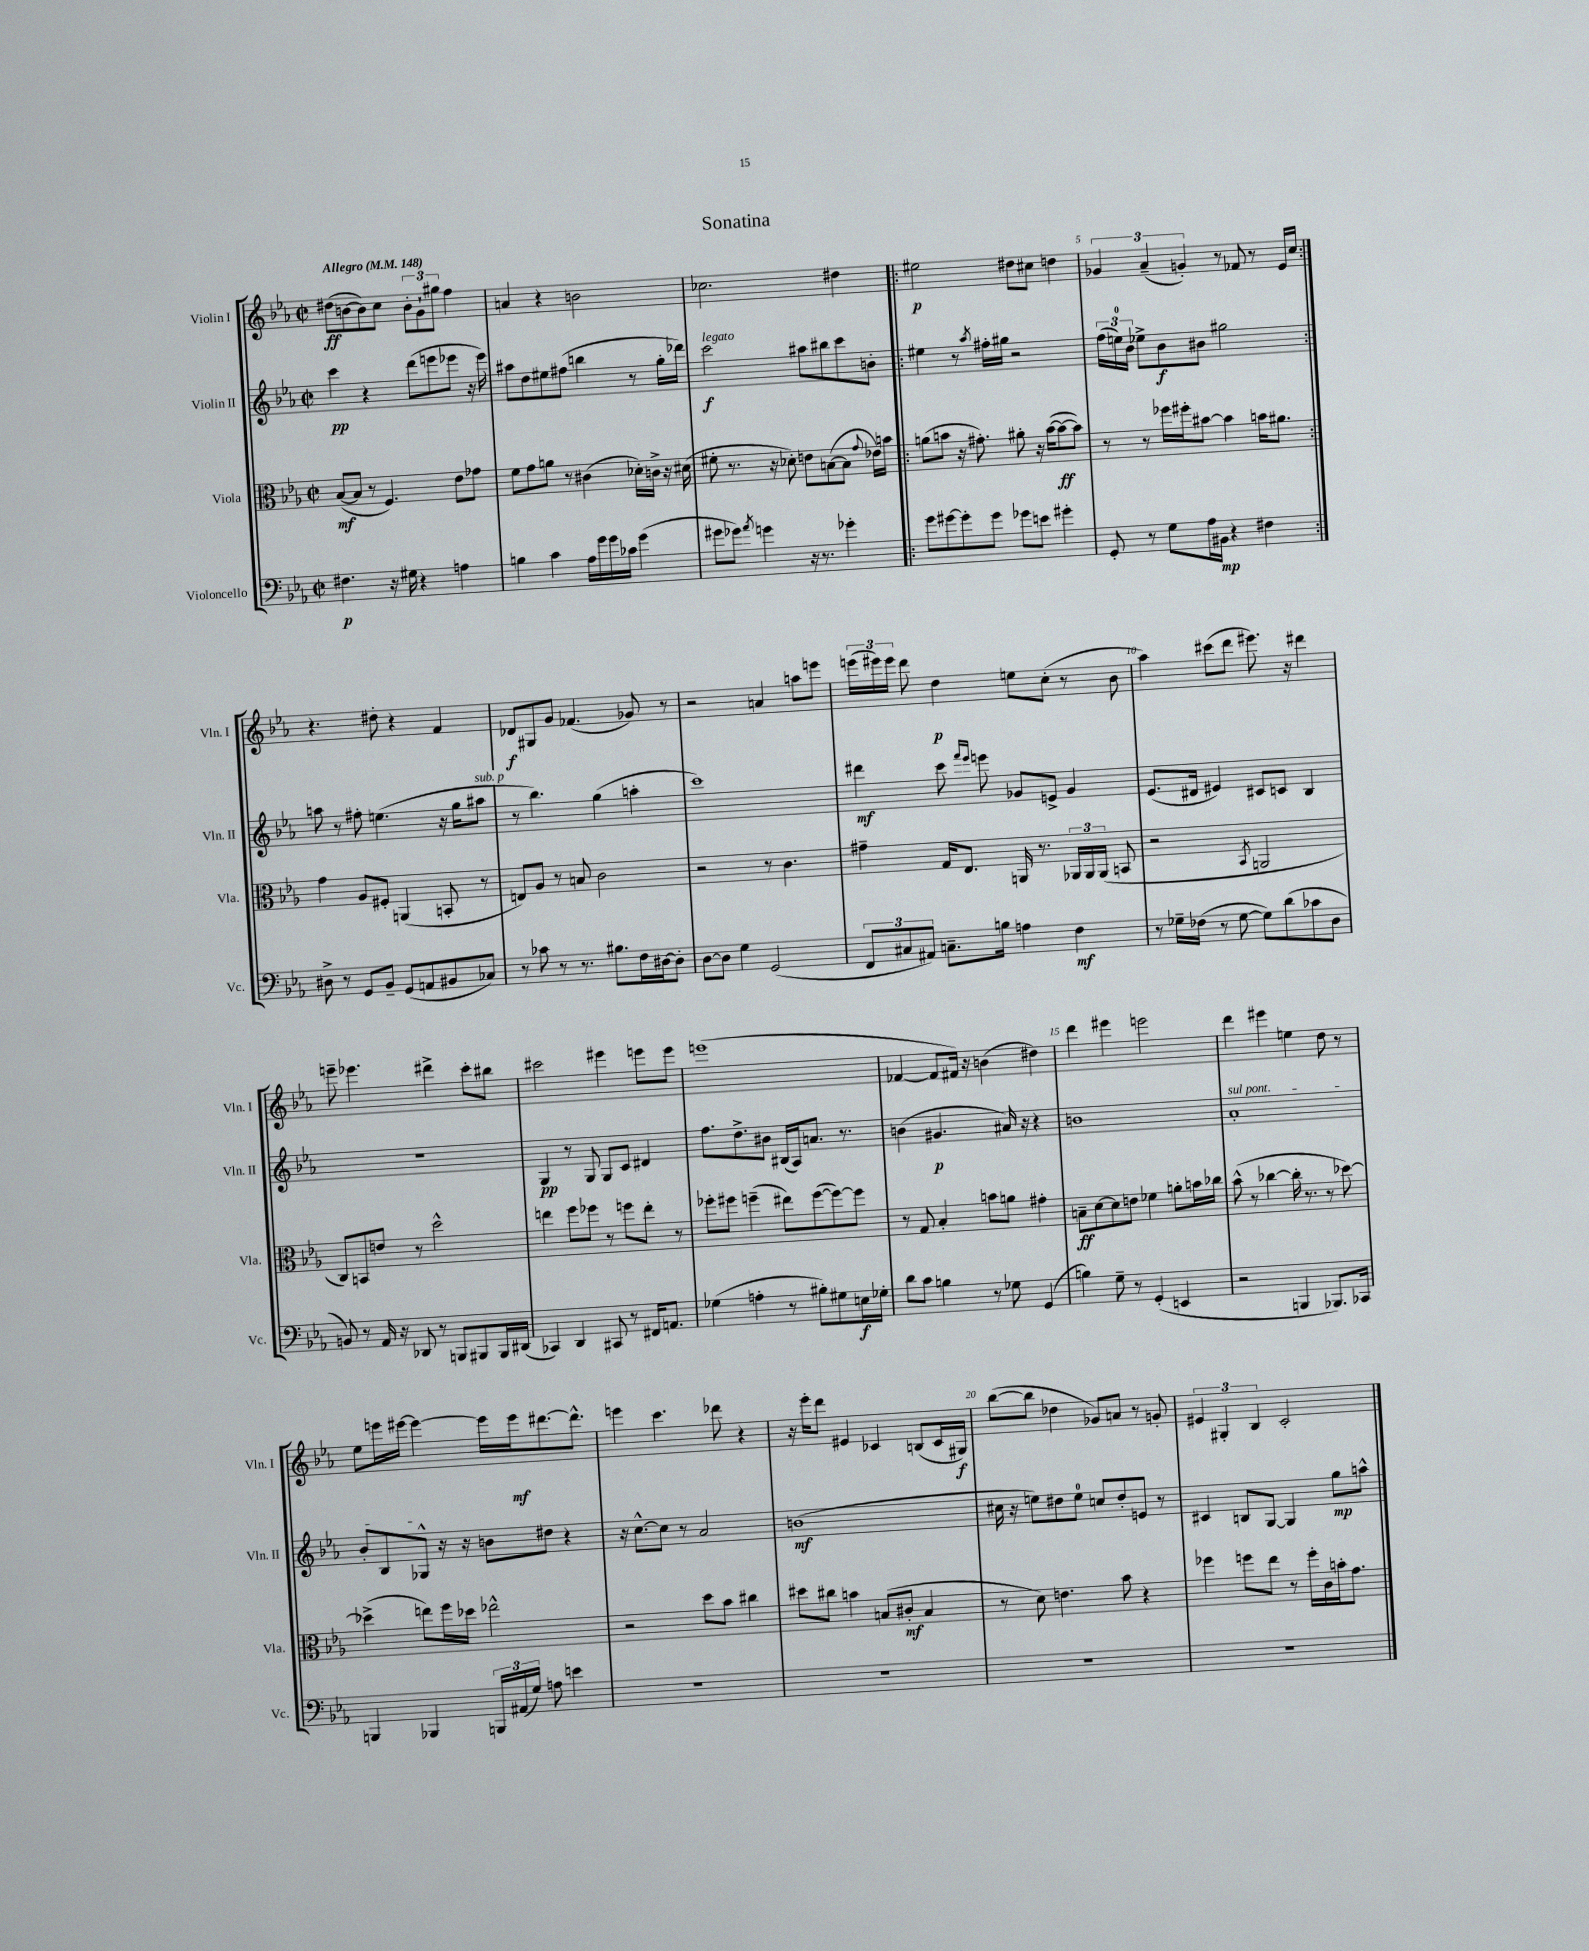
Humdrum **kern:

**kern	**kern	**kern	**kern
*staff4	*staff3	*staff2	*staff1
*clefF4	*clefC3	*clefG2	*clefG2
*k[b-e-a-]	*k[b-e-a-]	*k[b-e-a-]	*k[b-e-a-]
*M2/2	*M2/2	*M2/2	*M2/2
*met(c|)	*met(c|)	*met(c|)	*met(c|)
*MM148	*MM148	*MM148	*MM148
4.F#	([8B-	4ccc	(8dd#
.	8B-]	.	[8b
.	8r	4r	8b])
16r	4.F)	.	8cc
16G#	.	.	.
4r	.	(8ddd	12b'
.	.	.	12g`
.	.	8eee	.
.	.	.	12gg#
4A	8e-	8eee-	4ff
.	8g-	16r	.
.	.	16eee-)	.
=	=	=	=
4B	8f	8aa#	4a
.	8g	8dd	.
4c	8a	8ee#	4r
.	8r	(8ff#	.
16A-	(4c#	4bb	2b
16g	.	.	.
16g	.	.	.
16c-	.	.	.
(4g	16d-')	8r	.
.	16c^	.	.
.	16r	16gg'	.
.	(16d#	16ddd-)	.
=	=	=	=
8g#	8f#'	2ccc	2.cc-
8g-)	8.r	.	.
8qa-	.	.	.
4g	.	.	.
.	16r	.	.
.	8d-')	.	.
16r	8e	8aa#	.
8.r	.	.	.
.	([8B	8bb#	.
4g-'	8B]	8ccc	4dd#
.	8qqg	.	.
.	16e-)	8b'	.
.	16b	.	.
=!|:	=!|:	=!|:	=!|:
8g	(8a	4ee#	2ee#
[8g#	8b	.	.
8g#']	16r	8r	.
.	8.g#')	.	.
.	.	8qaa-	.
8g#	.	16ff#'	.
.	.	16gg#	.
8g-	8a#'	2r	8dd#
8e	16r	.	8cc#
.	([16b	.	.
4g#'	8b_	.	4dd
.	8b])	.	.
=	=	=	=
8GG'	8r	(24ff	6g-
.	.	24ee)	.
.	.	24b-	.
8r	8r	8ee-^	.
.	.	.	(6a-~
8G	16ff-	8b-	.
.	16ff#'	.	.
.	.	.	6g')
16A-	[8b#	8b#	.
16BB#	.	.	.
4r	4b#]	2gg#	8r
.	.	.	8f-
4F#	16b	.	8r
.	8.a#	.	.
.	.	.	16e-
.	.	.	16cc
=:|!	=:|!	=:|!	=:|!
8D#^	4g	8aa	4.r
8r	.	8r	.
8GG	8A-	8ff#'	.
8BB-~	8F#'	(4.ee	8dd#'
(8GG	(4AA	.	4r
8AA	.	.	.
8BB#	8BB'	16r	4f
.	.	16gg	.
8C-)	8r	8aa#	.
=	=	=	=
8r	8E)	8r	8d-
8c-	8A-	4.bb-)	8G#
8r	8r	.	8g
8.r	8B	.	(4.f-
.	2c	(4gg	.
8.B#	.	.	.
16F	.	4aa'	8g-)
[16D#	.	.	.
8D#']	.	.	8r
=	=	=	=
[8D	2r	1ccc)	2r
8D]	.	.	.
4G	.	.	.
(2GG	8r	.	4a
.	4.c	.	.
.	.	.	8aa
.	.	.	8eee
=	=	=	=
12FF	4g#~	4ddd#	(24eee
.	.	.	24eee#)
12C#	.	.	24eee#
.	.	.	8ddd
12AA#)	.	.	.
8.C~	16G	8ccc	4dd
.	8.E-	.	.
.	.	16qqfff	.
.	.	16qqeee-	.
.	.	8eee	.
16B	.	.	.
4A	16AA	8g-	8ee
.	8.r	.	.
.	.	8e^	(8cc'
4F	24AA-	4g-	8r
.	24AA-	.	.
.	(24AA-	.	.
.	8BB	.	8b-
=	=	=	=
8r	2r	(8.e-	4aa-)
16G-~	.	.	.
(16F-	.	16d#	.
8r	.	4e#)	(8ccc#
[8G-	.	.	8ddd
.	8qBB-	.	.
8G-])	2AA	8c#	8.eee#)
(8d	.	8c	.
.	.	.	16r
8c-	.	4B-	4ddd#
8D	.	.	.
=	=	=	=
8BB)	8C)	1r	8eee~
8r	8BB	.	4.eee-
16AA-	8e	.	.
16r	.	.	.
8DD-	8r	.	.
8r	2dd^^	.	4ddd#^
8BBB	.	.	.
8BBB#	.	.	8ccc'
16BBB#	.	.	8bb#
(16DD#	.	.	.
=	=	=	=
4CC-)	4ee	4G	2ccc#
4DD	8ff	8r	.
.	8ff-	8G	.
8CC#	8r	8G	4eee#
8r	8ff	8c	.
16FF#	8ee'	4d#	8eee
8.AA	.	.	.
.	8r	.	8eee
=	=	=	=
(4G-	8ff-'	8.ff	(1eee
.	8ff#	.	.
.	.	8.dd^	.
4A'	(4ff~	.	.
.	.	8b#	.
8r	8ee#)	(16B#	.
.	.	16A-)	.
8B#')	([8ff	8.a	.
8G#	8ff_)	.	.
.	.	8.r	.
16E	8ff]	.	.
16G-'	.	.	.
=	=	=	=
8d	8r	(4b	[4f-
8c	8G	.	.
4B	4B-'	4.g#	8f-]
.	.	.	16f#)
.	.	.	16r
8r	8b	.	(4b
8G-	8a	16a#)	.
.	.	16r	.
(4GG	4g#'	4r	4dd#)
=	=	=	=
4B)	8B~	1b	4ddd
.	[8d	.	.
8G~	8d]	.	4eee#
8r	8e	.	.
(4GG'	4f-	.	2eee
4EE	8a'	.	.
.	16b	.	.
.	16cc-	.	.
=	=	=	=
2r	(8b-^^	1a-'	4ddd
.	8r	.	.
.	[4cc-	.	4eee#
4BBB	16cc-']	.	4ee
.	8.r	.	.
8.BBB-)	8r	.	8dd
.	[8dd-)	.	8r
16CC-	.	.	.
=	=	=	=
4BBB	(4dd-^]	8b-'	8ee-
.	.	8B-	16eee
.	.	.	[16eee#
4BBB-	8ee)	8G-^^	4eee#_
.	16ff	16r	.
.	16dd-	16r	.
24BBB	2ee-^^	8b	16eee#]
(24AA#	.	.	.
.	.	.	16eee#
24G)	.	.	.
8A	.	8dd#	[8.ddd#
4e	.	4r	.
.	.	.	8.ddd#^^]
=	=	=	=
1r	2r	16r	4eee
.	.	[8.cc^^	.
.	.	8cc]	4.ccc
.	.	8r	.
.	8dd	2a-	.
.	8b-	.	8ddd-
.	4cc#	.	4r
=	=	=	=
1r	8dd#	(1b	16r
.	.	.	16eee-'
.	8cc#	.	8ddd
.	4b	.	4e#
.	(8B	.	4c-
.	8c#'	.	.
.	4B	.	(8B
.	.	.	16c-
.	.	.	16G#)
=	=	=	=
1r	8r	16cc#	([8bb-
.	.	16r	.
.	8d)	8ee)	8bb-]
.	4.e	8dd#	4dd-
.	.	8ee	.
.	.	8cc	8g-)
.	8b-	8dd#'	8a
.	4r	8e	8r
.	.	8r	8g'
=	=	=	=
1r	4ff-	4c#	6e#
.	.	.	6G#'
.	8ff	8B	.
.	.	.	6B-
.	8ee-	[8G	.
.	8r	4G]	2c'
.	16ff'	.	.
.	16c	.	.
.	16b'	8gg	.
.	8.g	.	.
.	.	8aa^^	.
==	==	==	==
*-	*-	*-	*-
